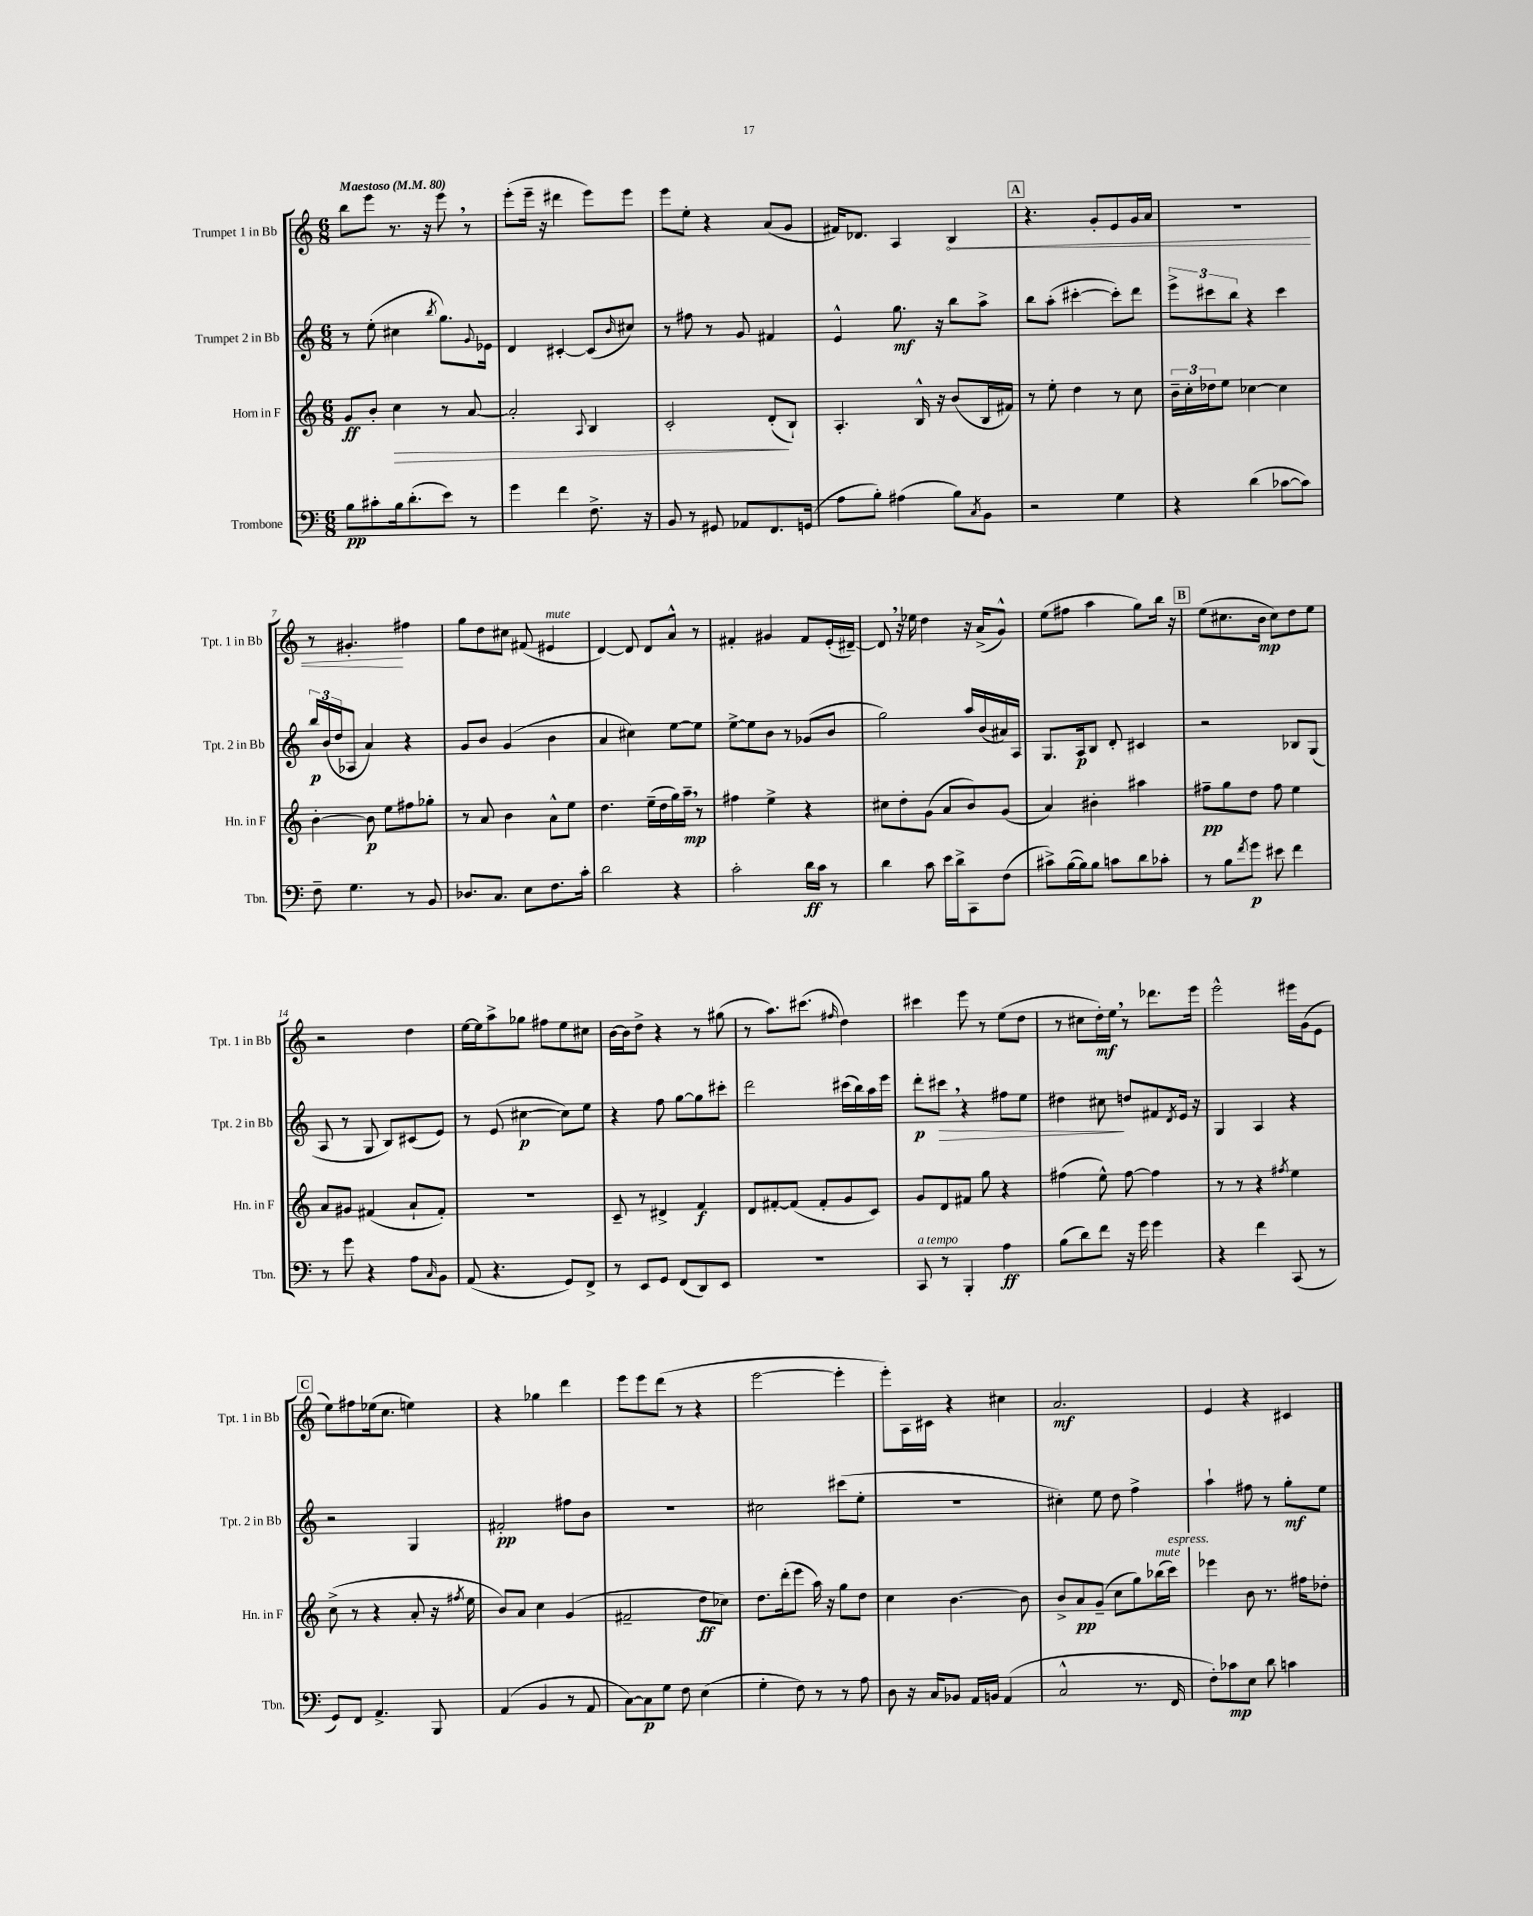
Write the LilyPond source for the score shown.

<<
\new StaffGroup <<
\new Staff = "s0" \with { instrumentName = "Trumpet 1 in Bb" shortInstrumentName = "Tpt. 1 in Bb" } {
    \clef treble \key c \major \numericTimeSignature \time 6/8 \tempo "Maestoso" 4 = 80
    b''8 e'''8 r8. r16 e'''8 \breathe r8 |
    e'''8-.( e'''16-- r16 dis'''4 e'''8) e'''8 |
    e'''8 e''8-. r4 a'8( g'8 |
    fis'16) des'8. a4 \once \override Hairpin.circled-tip = ##t b4\< |
    \mark \markup { \box "A" } r4. g'8-. e'8 g'16 a'16 |
    R2. |
    r8 gis'4.-.\! fis''4 |
    g''8 d''8 cis''8 fis'8( eis'4^\markup { \italic "mute" } |
    d'4~) d'8 d'8 a'8-^ r8 |
    fis'4-. gis'4 fis'8 e'16-.( dis'16~--) |
    dis'8 \breathe r16 ees''16 d''4 r16 a'16->( g'8-^) |
    e''8( fis''8 a''4 g''8) b''16 r16 |
    \mark \markup { \box "B" } e''8( cis''8. b'16\mp cis''8) d''8 e''8 |
    r2 d''4 |
    e''16~ e''16 a''8-> ges''8 fis''8 e''8 cis''8 |
    b'16~ b'16 d''8-> r4 r8 gis''8( |
    r8 a''8.) cis'''8.( \grace { fis''16 } d''4) |
    cis'''4 e'''8 r8 e''8( d''8 |
    r8 cis''8 d''16-.\mf) e''16 \breathe r8 des'''8. e'''16 |
    e'''2-^ eis'''16 g'16( e'8 |
    \mark \markup { \box "C" } e''8) fis''8 ees''16( c''8. e''4) |
    r4 ges''4 d'''4 |
    e'''8 e'''8 d'''8( r8 r4 |
    e'''2~ e'''4-. |
    e'''8-.) a16 cis'16 r4 cis''4 |
    a'2.\mf |
    e'4 r4 cis'4 \bar "|." |
}
\new Staff = "s1" \with { instrumentName = "Trumpet 2 in Bb" shortInstrumentName = "Tpt. 2 in Bb" } {
    \clef treble \key c \major \numericTimeSignature \time 6/8
    r8 e''8-.( cis''4 \acciaccatura { b''8 } g''8.) \appoggiatura { g'8 } ees'16 |
    d'4 cis'4~-. cis'8( \grace { b'16 } cis''8) |
    r8 fis''8 r8 g'8 fis'4 |
    e'4-^ g''8.\mf r16 b''8 a''8-> |
    \mark \markup { \box "A" } b''8 a''8-.( cis'''4~-. cis'''8-.) d'''8 |
    \tuplet 3/2 { e'''8-> cis'''8 b''8 } r4 cis'''4 |
    \tuplet 3/2 { b''16\p b'16( d''16 } aes8 a'4) r4 |
    g'8 b'8 g'4( b'4 |
    a'4 cis''4) e''8~ e''8 |
    e''8~-> e''8 b'8 r8 ges'8( b'8 |
    g''2) a''16 b'16( ais'16) a16 |
    g8. a16\p b8 d'8-. cis'4 |
    \mark \markup { \box "B" } r2 bes8 g8( |
    a8 r8 g8 b8) cis'8( e'8) |
    r8 e'8( cis''4~\p cis''8) e''8 |
    r4 f''8 g''8~ g''8 cis'''8-. |
    d'''2 cis'''16( b''16) a''16 e'''16 |
    d'''8-.\p cis'''8\> \breathe r4 fis''8 e''8 |
    dis''4 cis''8\! d''8 fis'8 \acciaccatura { d'8 } e'16 r16 |
    g4 a4 r4 |
    \mark \markup { \box "C" } r2 g4 |
    fis'2-.\pp fis''8 b'8 |
    R2. |
    cis''2 cis'''8( e''8-. |
    R2. |
    cis''4-.) e''8 d''8 f''4-> |
    a''4-! fis''8 r8 g''8-.\mf e''8 \bar "|." |
}
\new Staff = "s2" \with { instrumentName = "Horn in F" shortInstrumentName = "Hn. in F" } {
    \clef treble \key c \major \numericTimeSignature \time 6/8
    g'8\ff b'8-. c''4\> r8 a'8~ |
    a'2-. \appoggiatura { a8 } b4 |
    c'2-. d'8-.\!( b8-!) |
    a4.-. b16-^ r16 b'8( b16 fis'16) |
    \mark \markup { \box "A" } r8 e''8-. d''4 r8 c''8 |
    \tuplet 3/2 { b'16-- c''16-. des''16 } e''8 ces''4~ ces''4 |
    b'4~-. b'8\p e''8 fis''8 ges''8-. |
    r8 a'8 b'4 a'8-^ e''8 |
    d''4. e''16--( d''16 g''16) a''16--\mp \breathe r8 |
    fis''4 e''4-> r4 |
    cis''8 d''8-. g'8( a'8 b'8) g'8( |
    a'4) bis'4-. ais''4 |
    \mark \markup { \box "B" } fis''8--\pp g''8 d''8 fis''8 e''4 |
    a'8 gis'8 fis'4( a'8-! fis'8-.) |
    R2. |
    c'8-- r8 dis'4-> f'4\f |
    d'8 fis'8~-. fis'8( fis'8-. g'8 c'8) |
    g'8 d'8 fis'8 g''8 r4 |
    fis''4( e''8-^) fis''8~ fis''4 |
    r8 r8 r4 \acciaccatura { fis''8 } e''4 |
    \mark \markup { \box "C" } c''8->( r8 r4 a'8-. r16 \acciaccatura { fis''8 } e''16 |
    b'8) a'8 c''4 g'4( |
    fis'2-- d''8\ff ces''8) |
    d''8. d'''16-.( e'''8 a''16) r16 g''8 d''8 |
    c''4 b'4.~ b'8 |
    b'8-> a'8\pp g'8--( c''8 g''8) bes''16^\markup { \italic "mute" }( c'''16^\markup { \italic "espress." }) |
    ees'''4 b'8 r8. fis''16 des''8-. \bar "|." |
}
\new Staff = "s3" \with { instrumentName = "Trombone" shortInstrumentName = "Tbn." } {
    \clef bass \key c \major \numericTimeSignature \time 6/8
    b8\pp cis'8-. b16 d'8.-.( e'8) r8 |
    g'4 f'4 f8.-> r16 |
    b,8 r8 gis,8 aes,8 f,8. g,16( |
    a8 b8-.) ais4( b8) \acciaccatura { c8 } b,8 |
    \mark \markup { \box "A" } r2 g4 |
    r4 d'4( ces'8~ ces'8) |
    f8-- g4. r8 b,8 |
    des8. c8. e8 f8. c'16-. |
    d'2 r4 |
    c'2-. d'16\ff c'16 r8 |
    d'4 c'8 e'16 d'16-> c,8 f8( |
    cis'8->) b16~( b16) b8 c'8 d'8 ces'8-. |
    \mark \markup { \box "B" } r8 b8 \acciaccatura { f'8 } g'8\p eis'8 f'4 |
    r8 g'8 r4 a8 \grace { c16 } b,8 |
    a,8( r4. g,8) f,8-> |
    r8 e,8 g,8 f,8( d,8) e,8 |
    R2. |
    c,8^\markup { \italic "a tempo" } r8 b,,4-. a4\ff |
    b8( d'8) f'8 r16 g'16 g'4 |
    r4 f'4 c,8( r8 |
    \mark \markup { \box "C" } g,8) f,8 a,4.-> b,,8 |
    a,4( b,4 r8 a,8 |
    c8~) c8\p g8 f8 e4( |
    g4-. f8) r8 r8 a8 |
    d8 r16 c16 bes,8 a,16 b,16 a,4( |
    c2-^ r8. f,16 |
    f8-.) ces'8\mp e8 d'8 c'4 \bar "|." |
}
>>
>>
